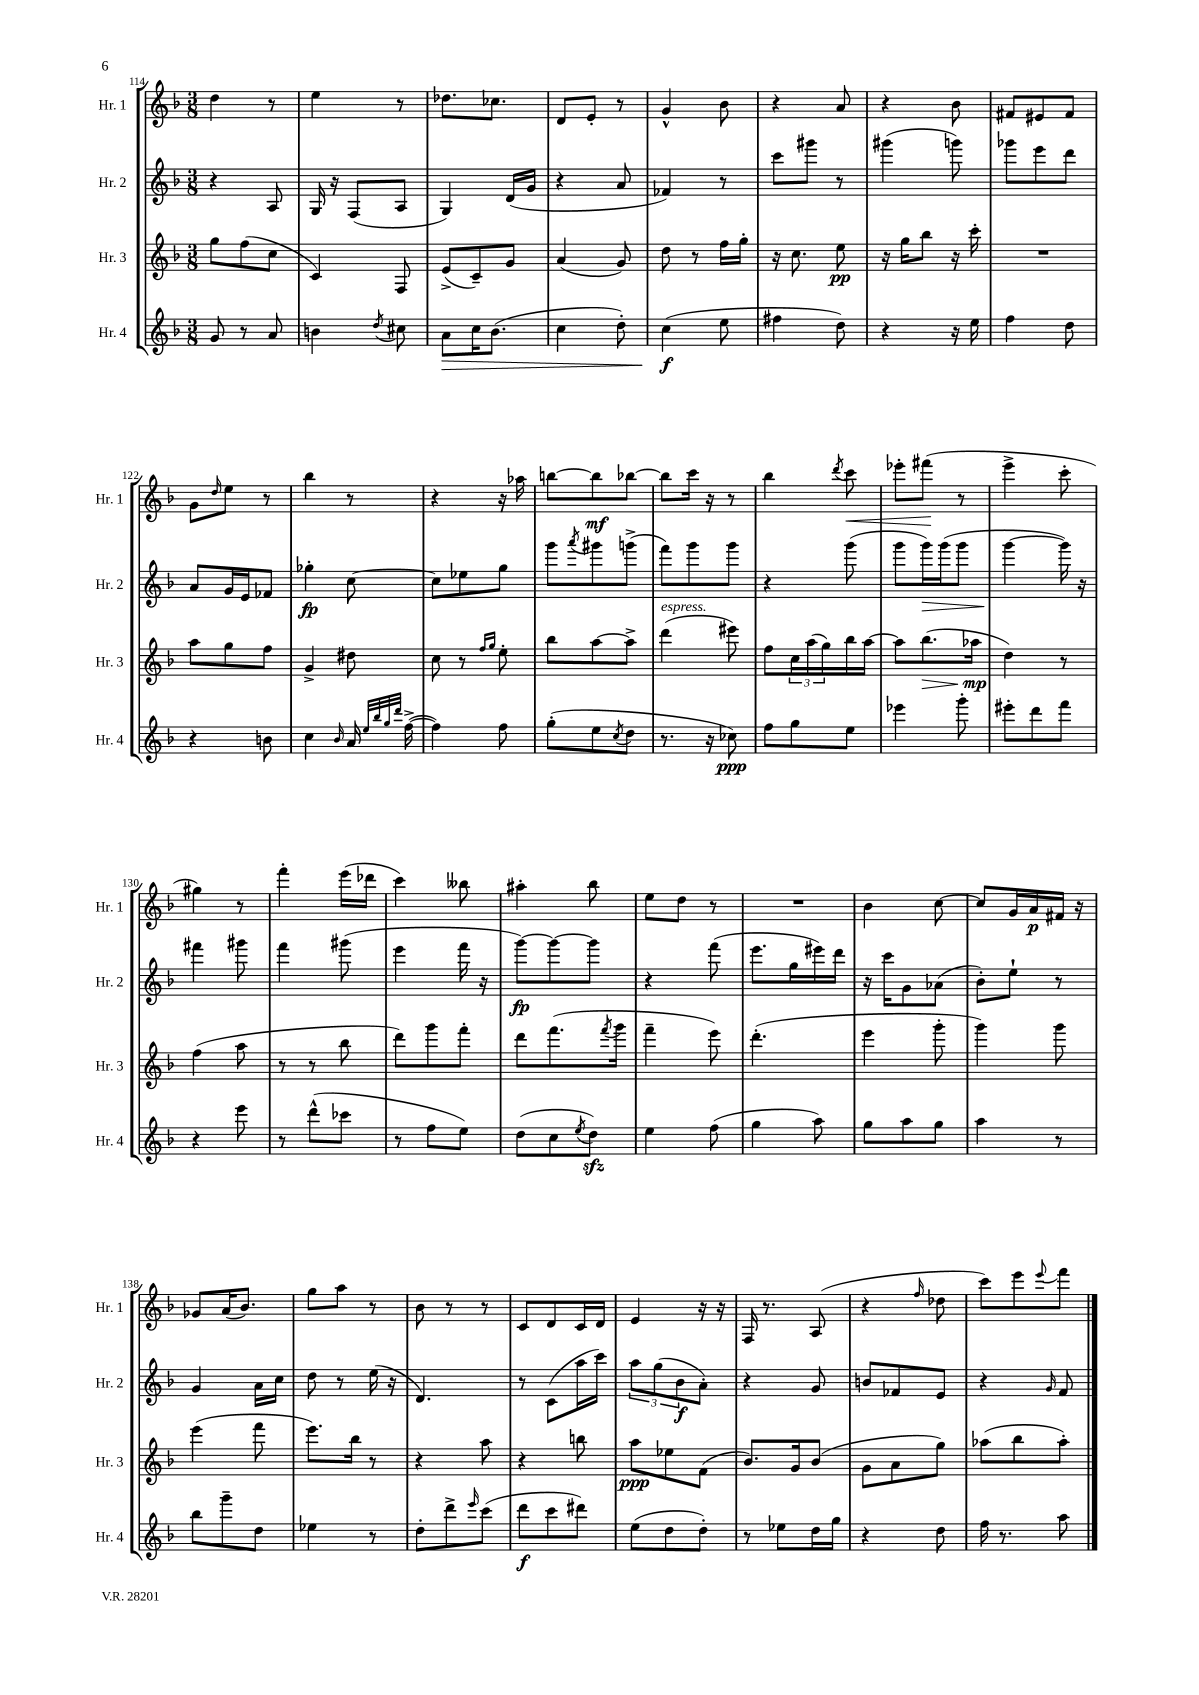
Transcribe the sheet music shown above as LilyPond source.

<<
\new StaffGroup <<
\new Staff = "s0" \with { instrumentName = "Hr. 1" shortInstrumentName = "Hr. 1" } {
    \clef treble \key f \major \numericTimeSignature \time 3/8
    d''4 r8 |
    e''4 r8 |
    des''8. ces''8. |
    d'8 e'8-. r8 |
    g'4-^ bes'8 |
    r4 a'8 |
    r4 bes'8 |
    fis'8 eis'8 fis'8 |
    g'8 \grace { d''16 } e''8 r8 |
    bes''4 r8 |
    r4 r16 aes''16 |
    b''8~ b''8\mf bes''8~ |
    bes''8 c'''16 r16 r8 |
    bes''4 \acciaccatura { d'''8 } c'''8\< |
    ees'''8-. fis'''8\!( r8 |
    e'''4-> c'''8-. |
    gis''4) r8 |
    f'''4-. e'''16( des'''16 |
    c'''4) beses''8 |
    ais''4-. bes''8 |
    e''8 d''8 r8 |
    R4. |
    bes'4 c''8~ |
    c''8 g'16 a'16\p fis'16 r16 |
    ges'8 a'16( bes'8.) |
    g''8 a''8 r8 |
    bes'8 r8 r8 |
    c'8 d'8 c'16 d'16 |
    e'4 r16 r16 |
    f16 r8. a8( |
    r4 \grace { f''16 } des''8 |
    c'''8) e'''8 \appoggiatura { e'''8 } f'''8 \bar "|." |
}
\new Staff = "s1" \with { instrumentName = "Hr. 2" shortInstrumentName = "Hr. 2" } {
    \clef treble \key f \major \numericTimeSignature \time 3/8
    r4 a8 |
    g16 r16 f8( a8 |
    g4) d'16( g'16 |
    r4 a'8 |
    fes'4) r8 |
    c'''8 gis'''8 r8 |
    gis'''4( g'''8) |
    ges'''8 e'''8 d'''8 |
    a'8 g'16 e'16 fes'8 |
    ges''4-.\fp c''8~ |
    c''8 ees''8 g''8 |
    g'''8 \acciaccatura { a'''8 } gis'''8 g'''8->( |
    f'''8) g'''8 g'''8 |
    r4 g'''8( |
    g'''8 g'''16\>) g'''16( g'''8 |
    g'''4~\! g'''16) r16 |
    fis'''4 gis'''8 |
    f'''4 gis'''8( |
    e'''4 f'''16 r16 |
    g'''8~\fp) g'''8~ g'''8 |
    r4 f'''8( |
    e'''8. g''16 eis'''16) d'''16 |
    r16 c'''16 g'8 aes'8( |
    bes'8-.) e''8-! r8 |
    g'4 a'16 c''16 |
    d''8 r8 e''16( r16 |
    d'4.) |
    r8 c'8( a''16 c'''16) |
    \tuplet 3/2 { a''8 g''8( bes'8\f } a'8-.) |
    r4 g'8 |
    b'8 fes'8 e'8 |
    r4 \grace { g'16 } f'8 \bar "|." |
}
\new Staff = "s2" \with { instrumentName = "Hr. 3" shortInstrumentName = "Hr. 3" } {
    \clef treble \key f \major \numericTimeSignature \time 3/8
    g''8 f''8( c''8 |
    c'4) f8 |
    e'8->( c'8--) g'8 |
    a'4( g'8) |
    d''8 r8 f''16 g''16-. |
    r16 c''8. e''8\pp |
    r16 g''16 bes''8 r16 c'''16-. |
    R4. |
    a''8 g''8 f''8 |
    g'4-> dis''8 |
    c''8 r8 \grace { f''16 g''16 } e''8-. |
    bes''8 a''8~ a''8-> |
    d'''4^\markup { \italic "espress." }( eis'''8) |
    f''8 \tuplet 3/2 { c''16 a''16( g''16) } bes''16 a''16~ |
    a''8 bes''8.\>( aes''16\mp\! |
    d''4) r8 |
    f''4( a''8 |
    r8 r8 bes''8 |
    d'''8) g'''8 f'''8-. |
    d'''8 f'''8.( \acciaccatura { f'''8 } g'''16 |
    f'''4-- e'''8) |
    d'''4.-.( |
    e'''4 g'''8-. |
    g'''4) g'''8 |
    e'''4( f'''8 |
    e'''8.) bes''16 r8 |
    r4 a''8 |
    r4 b''8 |
    a''8\ppp ees''8 f'8( |
    bes'8.) g'16 bes'8( |
    g'8 a'8 g''8) |
    aes''8( bes''8 aes''8-.) \bar "|." |
}
\new Staff = "s3" \with { instrumentName = "Hr. 4" shortInstrumentName = "Hr. 4" } {
    \clef treble \key f \major \numericTimeSignature \time 3/8
    g'8 r8 a'8 |
    b'4 \acciaccatura { d''8 } cis''8 |
    a'8\> c''16 bes'8.( |
    c''4 d''8-.) |
    c''4\f\!( e''8 |
    fis''4 d''8) |
    r4 r16 e''16 |
    f''4 d''8 |
    r4 b'8 |
    c''4 \grace { bes'16 } a'16 \grace { e''32 bes''32 g''32 d'''32 } f''16~->( |
    f''4) f''8 |
    g''8-.( e''8 \acciaccatura { c''8 } d''8 |
    r8. r16 ces''8\ppp) |
    f''8 g''8 e''8 |
    ees'''4 g'''8-. |
    eis'''8-. d'''8 f'''8 |
    r4 e'''8 |
    r8 d'''8-^( ces'''8 |
    r8 f''8 e''8) |
    d''8( c''8 \acciaccatura { e''8 } d''8\sfz) |
    e''4 f''8( |
    g''4 a''8) |
    g''8 a''8 g''8 |
    a''4 r8 |
    bes''8 g'''8-- d''8 |
    ees''4 r8 |
    d''8-. d'''8-> \grace { e'''16 } c'''8( |
    d'''8\f c'''8 dis'''8) |
    e''8( d''8 d''8-.) |
    r8 ees''8 d''16 g''16 |
    r4 d''8 |
    f''16 r8. a''8 \bar "|." |
}
>>
>>
\layout { \context { \Score currentBarNumber = #114 } }
